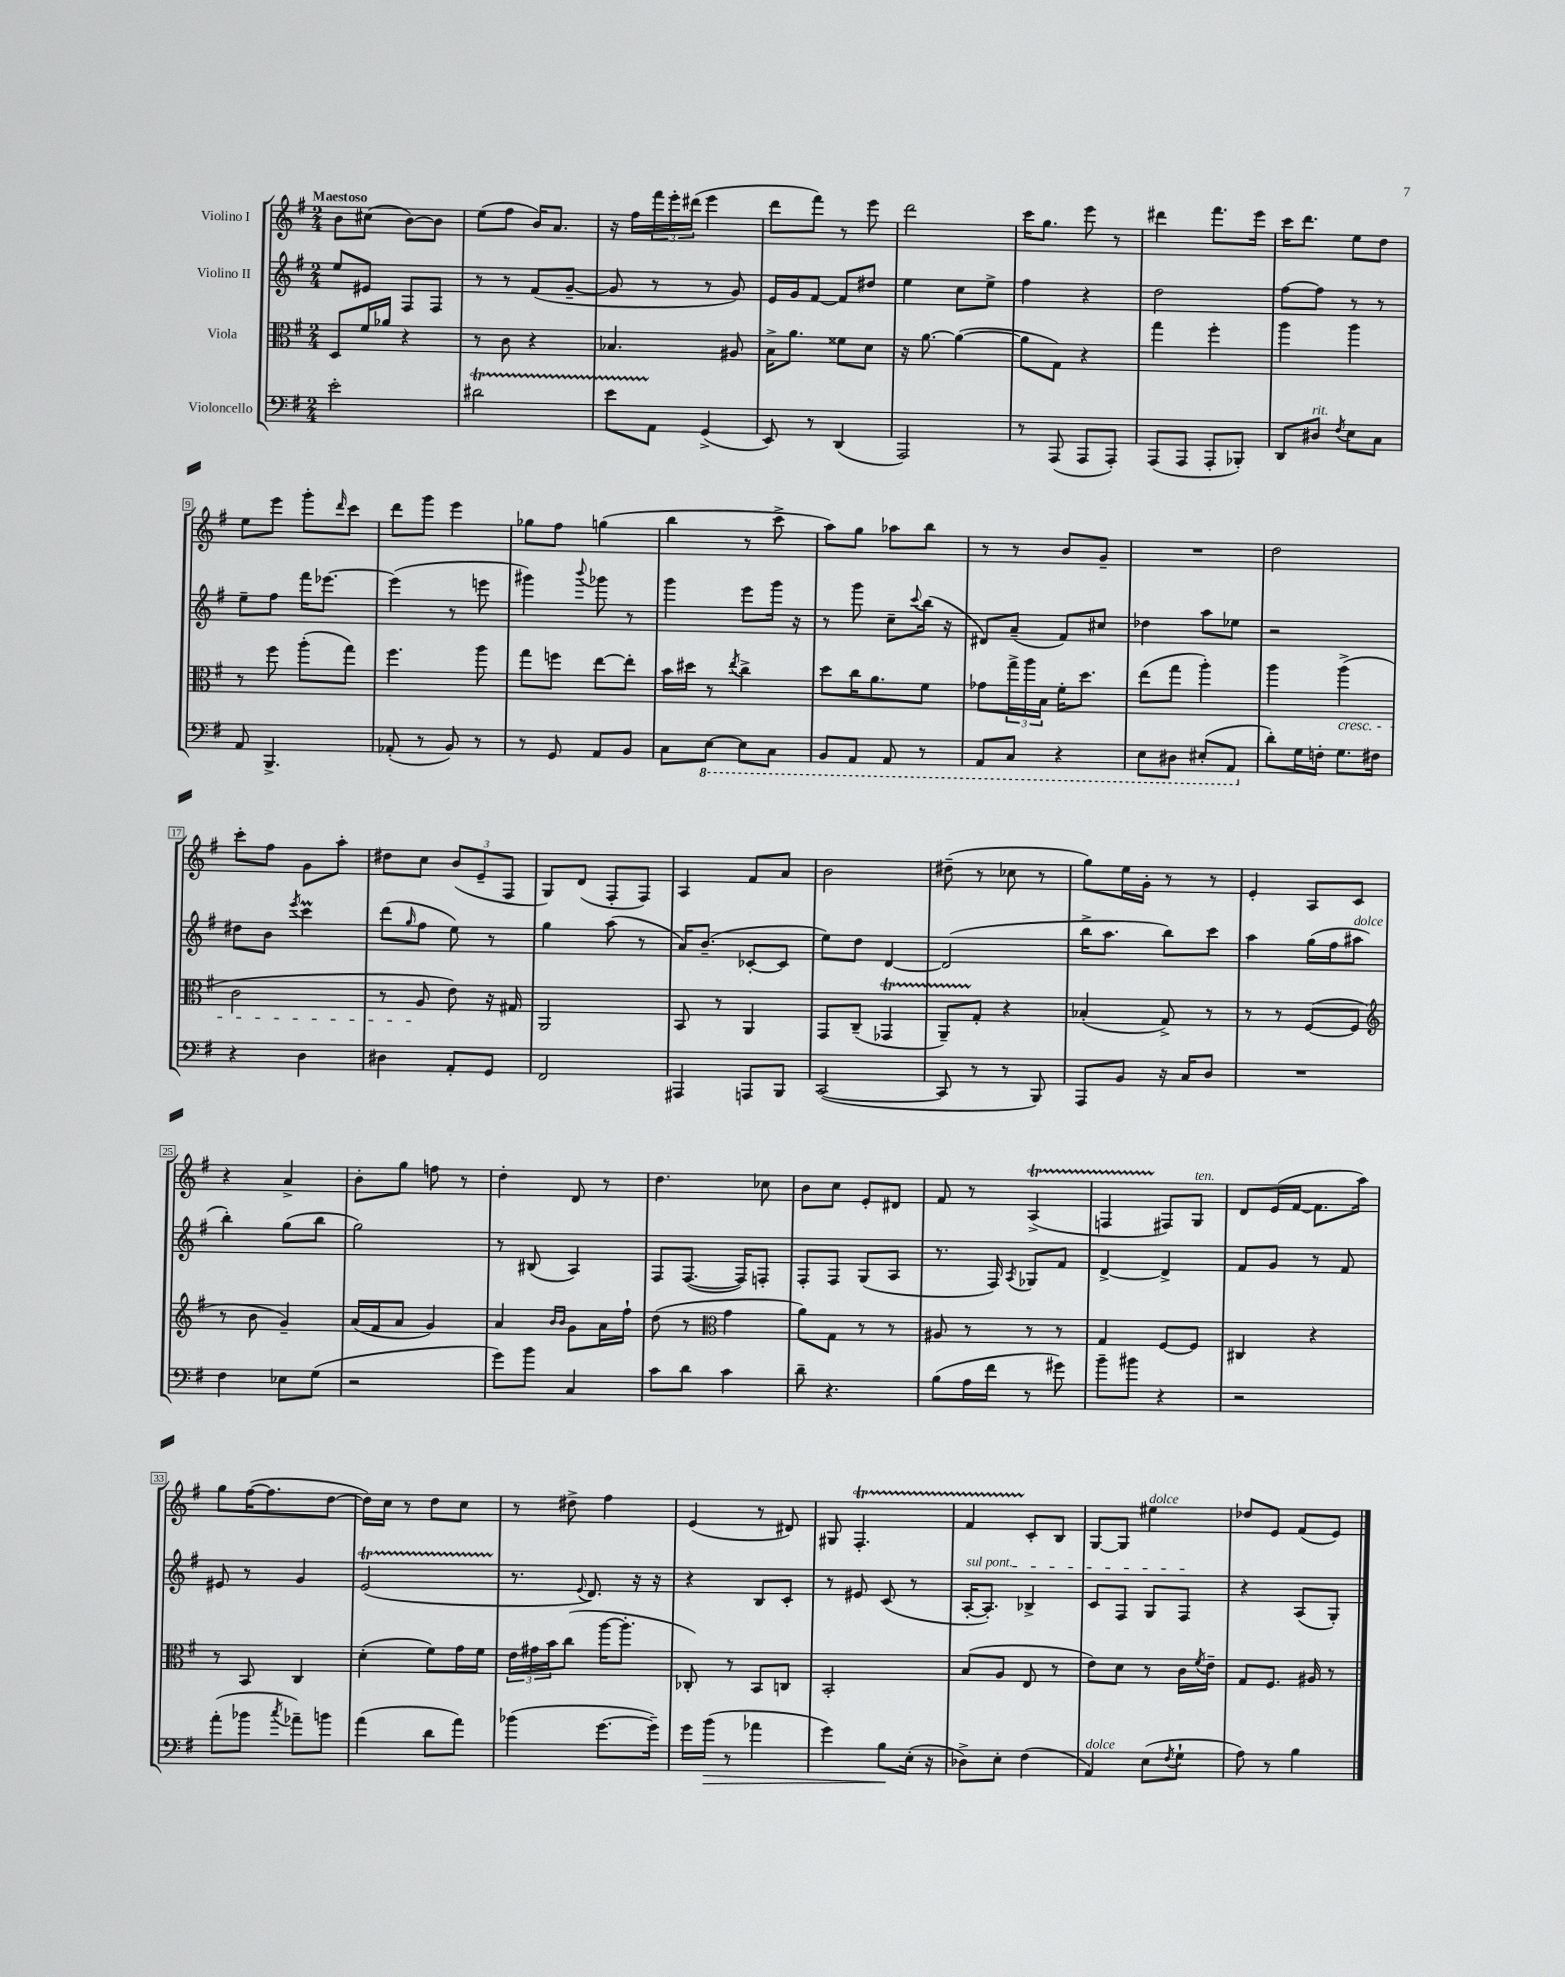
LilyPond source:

<<
\new StaffGroup <<
\new Staff = "s0" \with { instrumentName = "Violino I" } {
    \clef treble \key g \major \numericTimeSignature \time 2/4 \tempo "Maestoso"
    b'8 cis''8( b'8~) b'8 |
    e''8( fis''8 b'16) a'8. |
    r16 fis''16 \tuplet 3/2 { fis'''16 e'''16-. dis'''16( } e'''4 |
    d'''8 fis'''8) r8 e'''8 |
    d'''2 |
    c'''16 g''8. e'''8 r8 |
    dis'''4 fis'''8. e'''16 |
    c'''16 d'''8. e''8 d''8 |
    e''8 e'''8 g'''8-. \grace { d'''16 } c'''8 |
    d'''8 g'''8 e'''4 |
    ges''8 fis''8 g''4( |
    b''4 r8 c'''8-> |
    a''8) g''8 aes''8 b''8 |
    r8 r8 b'8 g'8-- |
    R2 |
    d''2 |
    c'''8-. fis''8 g'8 a''8-. |
    dis''8 c''8 \tuplet 3/2 { b'8( e'8-- fis8 } |
    g8) d'8( fis8-. fis8) |
    a4 fis'8 a'8 |
    b'2 |
    dis''8--( r8 ces''8 r8 |
    g''8) e''16 g'16-. r8 r8 |
    e'4-. a8 c'8 |
    r4 a'4-> |
    b'8-. g''8 f''8 r8 |
    d''4-. d'8 r8 |
    d''4. ces''8 |
    b'8 c''8 e'8-. dis'8 |
    fis'8 r8 a4->\startTrillSpan( |
    f4 fis8\stopTrillSpan) g8^\markup { \italic "ten." } |
    d'8 e'16( fis'16~ fis'8. a''16) |
    g''8 fis''16~( fis''8. d''8~ |
    d''16) c''16 r8 d''8 c''8 |
    r8 dis''8-> fis''4 |
    e'4( r8 dis'8) |
    gis8 fis4.-.\startTrillSpan |
    fis'4 c'8-.\stopTrillSpan b8 |
    g8~ g8 eis''4^\markup { \italic "dolce" } |
    des''8 e'8 fis'8( e'8) \bar "|." |
}
\new Staff = "s1" \with { instrumentName = "Violino II" } {
    \clef treble \key g \major \numericTimeSignature \time 2/4
    e''8 eis'8 fis8 fis8 |
    r8 r8 fis'8( g'8~-- |
    g'8 r8 r8 g'8) |
    e'16 g'16 fis'8~ fis'8 dis''8 |
    e''4 c''8 e''8-> |
    fis''4 r4 |
    d''2 |
    fis''8~ fis''8 r8 r8 |
    e''8-- fis''8 fis'''16 ees'''8.~ |
    ees'''4( r8 e'''8 |
    gis'''4) \appoggiatura { b'''8 } ges'''8 r8 |
    g'''4 e'''8 g'''16 r16 |
    r8 g'''8 c''8-- \appoggiatura { c'''8 } b''16( r16 |
    dis'8) a'8--( fis'8) cis''8 |
    des''4 a''8 ees''8 |
    r2 |
    dis''8 b'8 \acciaccatura { e'''8 } c'''4\prall |
    d'''8( \grace { g''16 } fis''8 e''8) r8 |
    g''4 a''8( r8 |
    a'16) b'8.--( ces'8~-. ces'8 |
    e''8) d''8 d'4~ |
    d'2( |
    b''16-> a''8. b''8) c'''8 |
    a''4 g''16( fis''16 ais''8^\markup { \italic "dolce" } |
    b''4-.) g''8( b''8 |
    g''2) |
    r8 bis8( a4) |
    fis8 fis8.~( fis16) f8-. |
    fis8-. fis8 g8( a8 |
    r8. fis16) \acciaccatura { a8 } ges8 fis'8 |
    d'4~-> d'4-> |
    fis'8 g'8 r8 fis'8 |
    eis'8 r8 g'4 |
    e'2\startTrillSpan( |
    r8.\stopTrillSpan \appoggiatura { e'8 } d'8.) r16 r16 |
    r4 b8 c'8-. |
    r8 eis'8 c'8( r8 |
    \once \override TextSpanner.bound-details.left.text = \markup { \italic "sul pont." } a16~-.\startTextSpan a8.-.) bes4-> |
    c'8 fis8 g8 fis8\stopTextSpan |
    r4 a8( g8-.) \bar "|." |
}
\new Staff = "s2" \with { instrumentName = "Viola" } {
    \clef alto \key g \major \numericTimeSignature \time 2/4
    d8 fis'16 aes'16 r4 |
    r8 c'8 r4 |
    bes4. ais8 |
    b16-> a'8. fisis'8 d'8 |
    r16 a'8.~ a'4~( |
    a'8 g8) r4 |
    g''4 fis''4-. |
    a''4 a''4 |
    r8 fis''8 a''8-.( g''8) |
    fis''4. a''8 |
    g''8 f''8 e''8~ e''8-. |
    b'16 dis''16 r8 \acciaccatura { e''8 } c''4-> |
    d''8 c''16 a'8. fis'8 |
    ges'8 \tuplet 3/2 { g''16-> a''16 b16 } fis'16-. d''8. |
    e''8( g''8 a''4-.) |
    a''4 a''4->\cresc( |
    c'2 |
    r8 a8\! e'8) r16 gis16 |
    a,2 |
    b,8 r8 a,4 |
    g,8 c8--( ges,4\startTrillSpan |
    a,8--) g8-.\stopTrillSpan r4 |
    bes4-.( g8->) r8 |
    r8 r8 fis8~( fis8 |
    \clef treble r8 b'8 g'4--) |
    a'16( fis'16 a'8 g'4) |
    a'4 \grace { b'16 b'16 } g'8 a'16 fis''16-! |
    d''8( r8 \clef alto g'4 |
    a'8) g8 r8 r8 |
    ais8 r8 r8 r8 |
    g4 fis8~ fis8 |
    cis4 r4 |
    r8 b,8 c4 |
    d'4-.( fis'8) g'16 fis'16 |
    \tuplet 3/2 { e'16 gis'16 b'16 } c''8( a''16~ a''8.-. |
    ces8-.) r8 b,8 c8 |
    b,2-. |
    b8( a8 e8 r8 |
    e'8) d'8 r8 c'16 \acciaccatura { fis'8 } e'16-- |
    g8 fis8. ais16 r8 \bar "|." |
}
\new Staff = "s3" \with { instrumentName = "Violoncello" } {
    \clef bass \key g \major \numericTimeSignature \time 2/4
    e'2-. |
    dis'2\startTrillSpan |
    e'8 a,8\stopTrillSpan g,4->( |
    e,8) r8 d,4( |
    a,,2) |
    r8 a,,8( a,,8 a,,8-.) |
    a,,8( a,,8 a,,8-. bes,,8-.) |
    d,8 dis8^\markup { \italic "rit." } \acciaccatura { fis8 } e8 c8 |
    a,8 b,,4.-> |
    aes,8-.( r8 b,8) r8 |
    r8 g,8 a,8 b,8 |
    c8 \ottava #-1 e,8~ e,8 c,8 |
    b,,8 a,,8 a,,8 r8 |
    a,,8 c,8 r4 |
    e,8 dis,8 eis,8-.( a,,8 \ottava #0 |
    d'8-.) g16 f16-. g8. fis16 |
    r4 d4 |
    dis4 a,8-. g,8 |
    fis,2 |
    ais,,4 a,,8 b,,8 |
    c,2~( |
    c,8 r8 r8 b,,8) |
    a,,8 b,8 r16 c16 d8 |
    R2 |
    fis4 ees8 g8( |
    r2 |
    g'8) b'8 c4 |
    c'8 d'8 c'4 |
    d'8-- r4. |
    b8( a16 fis'16 r8 gis'8) |
    b'8-- bis'8 r4 |
    r2 |
    a'8-.( bes'8 \acciaccatura { c''8 } aes'8--) b'8 |
    a'4( d'8 a'8) |
    bes'4( g'8.~ g'16--) |
    g'16 b'16\>( r8 aes'4 |
    g'4) b8\! e16-.( r16 |
    des8->) e8-. fis4( |
    a,4^\markup { \italic "dolce" }) e8( \acciaccatura { fis8 } g8-! |
    a8) r8 b4 \bar "|." |
}
>>
>>
\layout { \context { \Score \override BarNumber.stencil = #(make-stencil-boxer 0.1 0.3 ly:text-interface::print) } }
